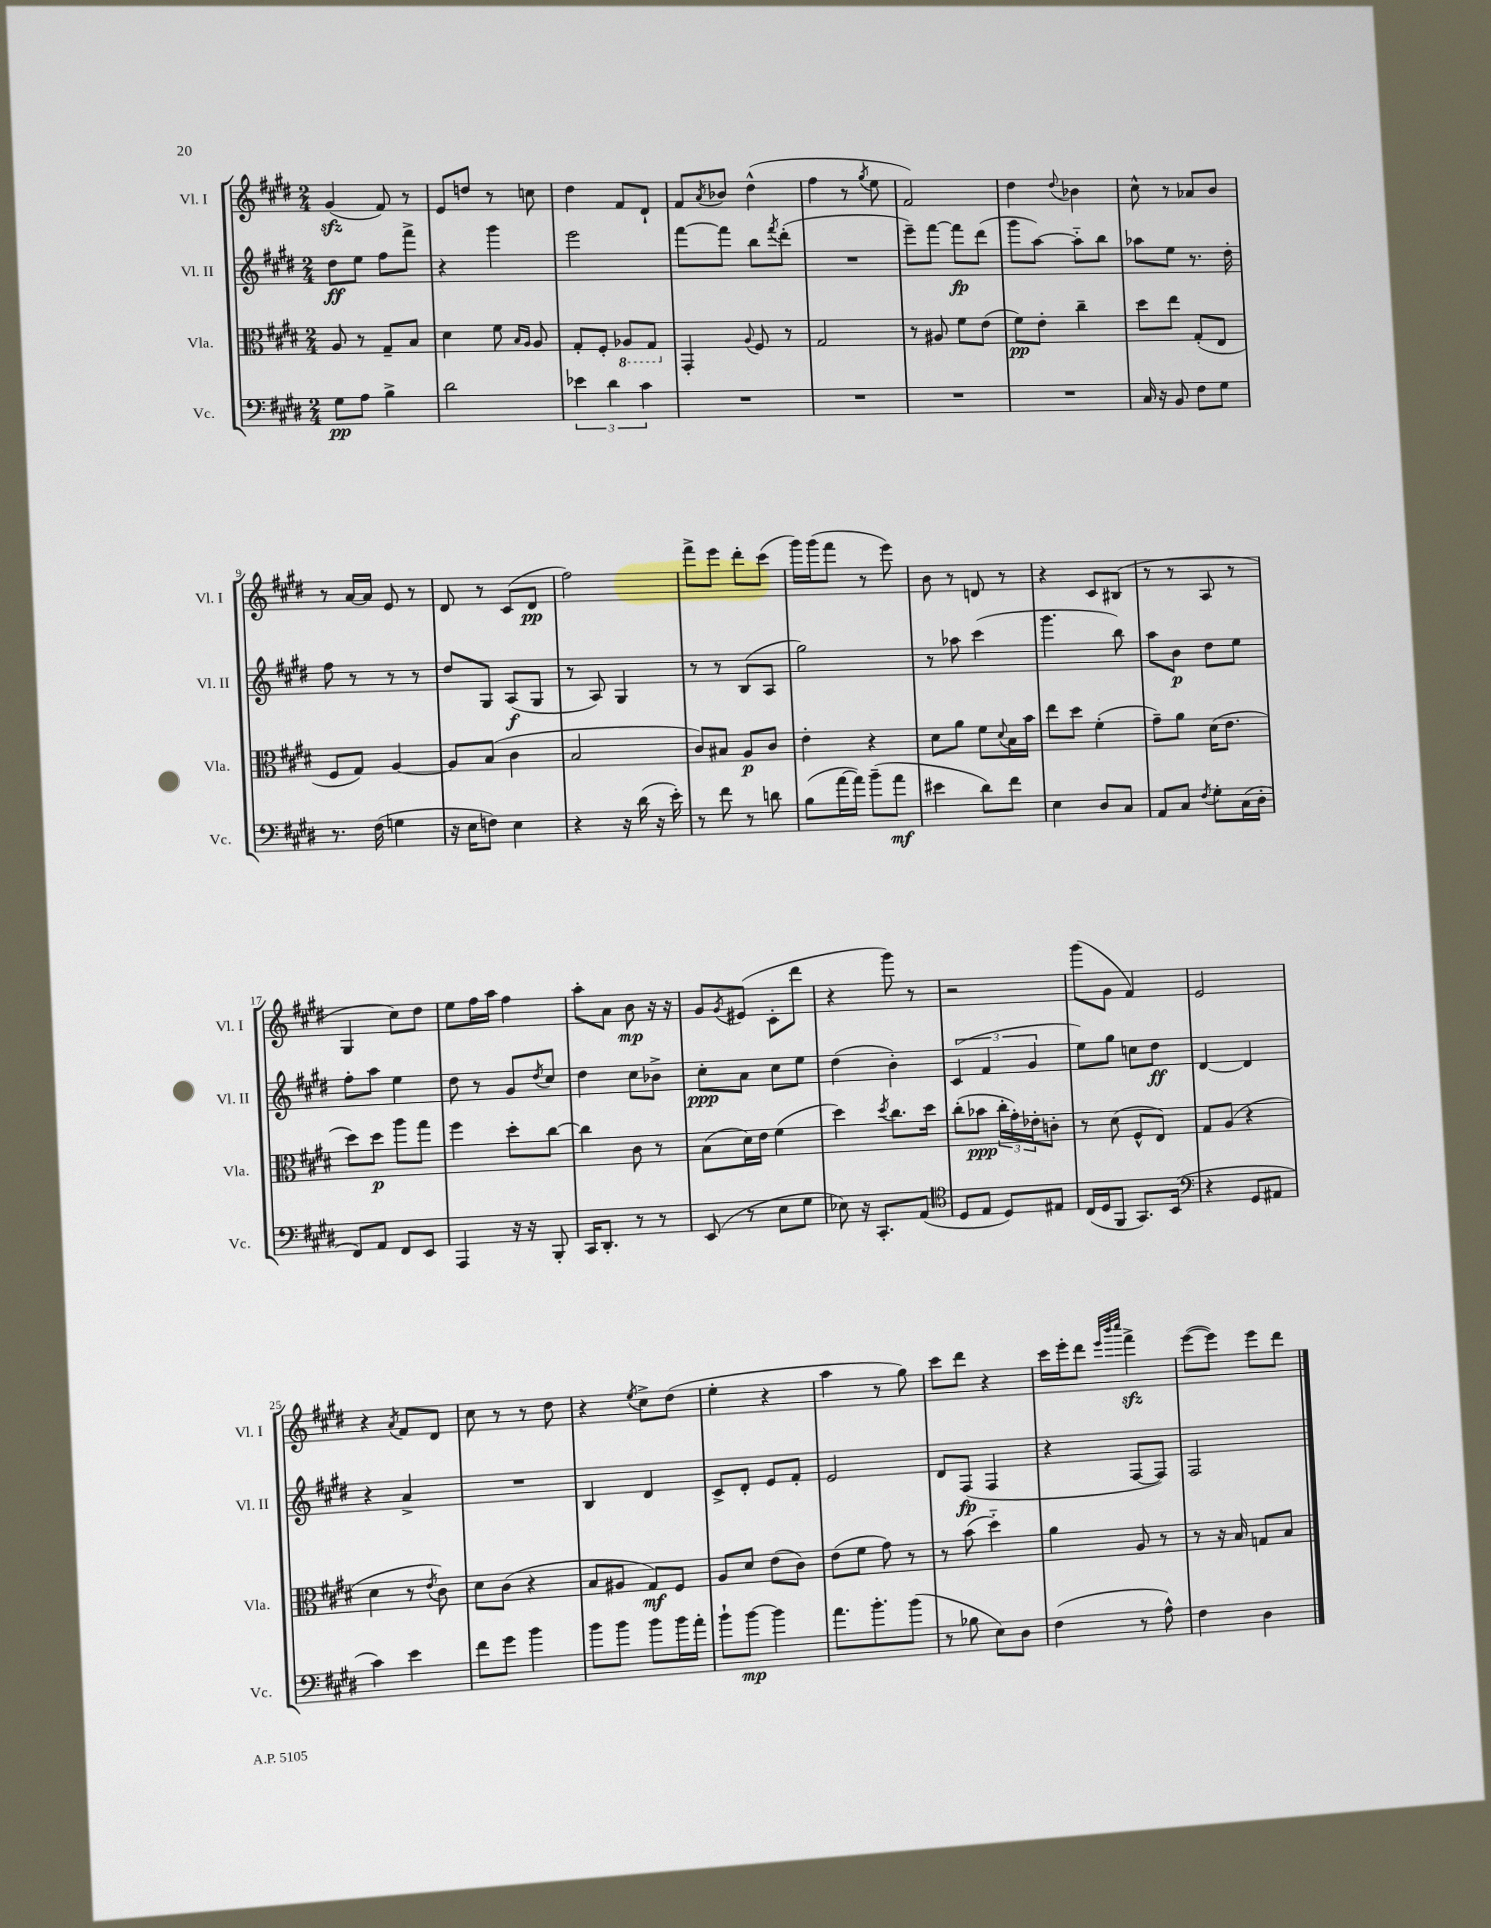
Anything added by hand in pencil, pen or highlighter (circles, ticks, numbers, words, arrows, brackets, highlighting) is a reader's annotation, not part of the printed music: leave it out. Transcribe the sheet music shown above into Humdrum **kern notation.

**kern	**kern	**kern	**kern
*staff4	*staff3	*staff2	*staff1
*clefF4	*clefC3	*clefG2	*clefG2
*k[f#c#g#d#]	*k[f#c#g#d#]	*k[f#c#g#d#]	*k[f#c#g#d#]
*M2/4	*M2/4	*M2/4	*M2/4
8G#	8A	8dd#	(4g#
8A	8r	8ee	.
4B^	8G#~	8ff#	8f#)
.	8B	8fff#^	8r
=	=	=	=
2d#	4d#	4r	8e
.	.	.	8dd
.	8f#	4ggg#	8r
.	16qqB	.	.
.	16qqA	.	.
.	8A	.	8cc
=	=	=	=
6e-	8G#'	2eee	4dd#
.	8F#'	.	.
6d#	.	.	.
.	8AA-	.	8f#
6c#	.	.	.
.	8GG#	.	8d#`
=	=	=	=
2r	4GG#'	[8fff#	8f#
.	.	.	8qa
.	.	8fff#]	8b-
.	8qqA	.	.
.	8F#	8bb	(4dd#^^
.	.	8qfff#	.
.	8r	(8ddd#'	.
=	=	=	=
2r	2G#	2r	4ff#
.	.	.	8r
.	.	.	8qgg#
.	.	.	8ee
=	=	=	=
2r	8r	8eee~)	2f#)
.	8A#	[8fff#	.
.	8f#	8fff#]	.
.	(8e	(8ddd#	.
=	=	=	=
2r	8f#)	8ggg#	4dd#
.	8e'	[8aa)	.
.	.	.	8qqdd#
.	4cc#~	8aa'~]	4b-
.	.	8bb	.
=	=	=	=
16C#	8dd#	8aa-	8cc#^^
16r	.	.	.
8BB	8ee	8ee	8r
8F#	(8G#'	8.r	8a-
8G#	8E	.	8b
.	.	16dd#'	.
=	=	=	=
8.r	8F#	8ff#	8r
.	8G#)	8r	[16a
(16F#	.	.	16a]
4G	[4A	8r	8e
.	.	8r	8r
=	=	=	=
16r	8A]	8dd#	8d#
16E	.	.	.
8F)	(8B	8G#	8r
4E	4c#	(8A	(8c#
.	.	8G#	8d#
=	=	=	=
4r	2B	8r	2ff#)
.	.	8A)	.
16r	.	4G#	.
(16d#	.	.	.
16r	.	.	.
16e')	.	.	.
=	=	=	=
8r	8c#)	8r	8fff#^
8f#	8B#	8r	8eee
8r	8A	(8B	8ddd#'
8d	8c#	8A	(8ccc#
=	=	=	=
(8B	4e'	2gg#)	16ggg#)
.	.	.	(16ggg#
[16a	.	.	8fff#
16a])	.	.	.
(8b~	4r	.	8r
8a	.	.	8eee)
=	=	=	=
4e#	8d#	8r	8b
.	8a	8aa-	8r
8d#)	8f#	(4ccc#	8d
.	8qqd#	.	.
8f#	16B	.	8r
.	16b	.	.
=	=	=	=
4E	8ee	4.ggg#	4r
.	8dd#	.	.
8D#	(4f#'	.	8c#
8C#	.	8bb)	(8B#
=	=	=	=
8AA	8g#~)	8aa	8r
8C#	8a	8b	8r
8qF#	.	.	.
8G#'	(16d#	8dd#	8A
.	8.e	.	.
(16C#	.	8ee	8r
16D#'	.	.	.
=	=	=	=
8FF#)	8dd#)	8ff#'	4G#
8AA	8dd#	8aa	.
8FF#	8aa	4ee	8cc#)
8EE	8gg#	.	8dd#
=	=	=	=
4AAA	4ff#	8dd#	8ee
.	.	8r	16ff#
.	.	.	16aa
16r	8dd#'	8g#	4ff#
16r	.	.	.
.	.	8qdd#	.
8BBB'	[8cc#	8cc#	.
=	=	=	=
16CC#	4cc#]	4dd#	8aa'
8.DD#'	.	.	.
.	.	.	8a
8r	8c#	8cc#	8b
8r	8r	8b-^	16r
.	.	.	16r
=	=	=	=
(8EE	(8B	8cc#'	8g#
.	.	.	8qg#
8r	16d#)	8a	(8e#
.	16e	.	.
8E	(4f#	8cc#	8c#'
8G#	.	8ee	8ddd#
=	=	=	=
8E-)	4dd#)	(4dd#	4r
16r	.	.	.
8.CC#'	.	.	.
.	8qdd#	.	.
.	8.cc#	4b')	8ggg#)
(8AA	.	.	8r
.	16dd#	.	.
=	=	=	=
*clefC4	*	*	*
8D#	(8cc#'	(6c#	2r
8E	8b-	.	.
.	.	6f#	.
8D#)	24cc#'	.	.
.	24g#')	.	.
.	24e-'	6g#	.
8E#	8c'	.	.
=	=	=	=
(16C#	8r	8ee)	(8ggg#
16D#	.	.	.
8FF#	(8d#	8gg#	8g#
8.GG#)	8F#^^	8cc	4f#)
.	8E)	8dd#	.
(16BB	.	.	.
=	=	=	=
*clefF4	*	*	*
4r	8G#	[4d#	2e
.	(8A	.	.
8GG#	4r	4d#]	.
8AA#	.	.	.
=	=	=	=
4c#)	4d#	4r	4r
.	.	.	8qa
4e	8r	4a^	8f#
.	8qe	.	.
.	8c#)	.	8d#
=	=	=	=
8f#	8d#	2r	8cc#
8g#	(8c#	.	8r
4b	4r	.	8r
.	.	.	8dd#
=	=	=	=
8b	8B	4B	4r
8b	8A#	.	.
.	.	.	8qee
8b	8G#)	4d#	8cc#^
16b	8F#	.	(8dd#
16a'	.	.	.
=	=	=	=
8b`	8A	8c#^	4ee'
[8b	8d#	8d#'	.
4b]	(8e	8e	4r
.	8c#)	8f#'	.
=	=	=	=
8.a	(8e	2e	4aa
.	8f#	.	.
8.b'	.	.	.
.	8g#)	.	8r
(8b	8r	.	8gg#)
=	=	=	=
8r	8r	8d#	8ccc#
8B-	(8b	(8F#	8ddd#
8E)	4dd#'~)	4F#	4r
8D#	.	.	.
=	=	=	=
(4F#	4a	4r	16ccc#
.	.	.	16eee'
.	.	.	8ddd#
.	.	.	32qqeee
.	.	.	32qqbbb
.	.	.	32qqcccc#
8r	8A	[8F#	4fff#^
8A^^)	8r	8F#])	.
=	=	=	=
4F#	8r	2F#	([8eee
.	16r	.	8eee])
.	16B	.	.
4D#	8G	.	8eee
.	8B	.	8ddd#
==	==	==	==
*-	*-	*-	*-
